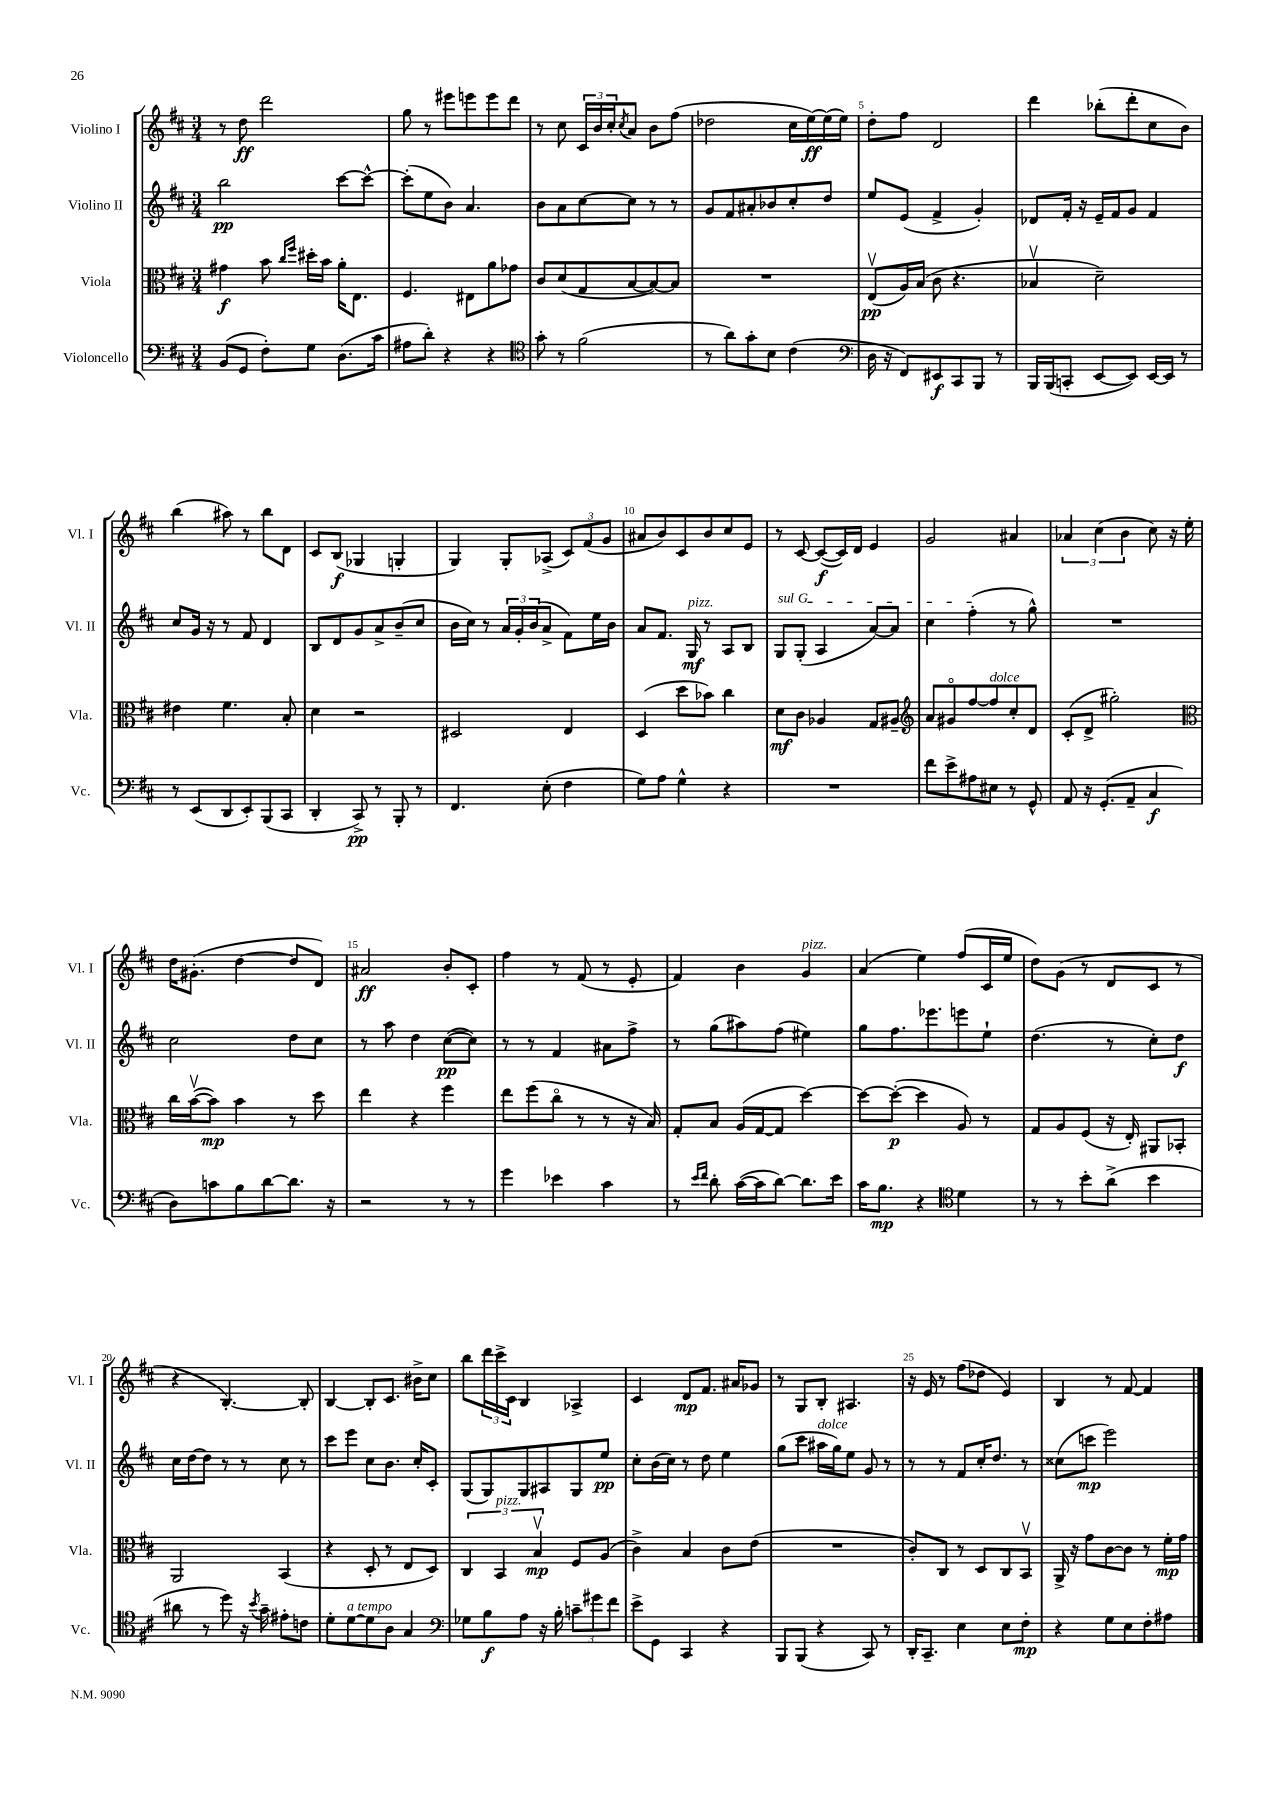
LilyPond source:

<<
\new StaffGroup <<
\new Staff = "s0" \with { instrumentName = "Violino I" shortInstrumentName = "Vl. I" } {
    \clef treble \key d \major \numericTimeSignature \time 3/4
    r8 d''8\ff d'''2 |
    g''8 r8 eis'''8 e'''8 e'''8 d'''8 |
    r8 cis''8 \tuplet 3/2 { cis'16 b'16 cis''16-. } \acciaccatura { cis''8 } a'8 b'8 fis''8( |
    des''2 cis''16 e''16~\ff) e''16( e''16) |
    d''8-. fis''8 d'2 |
    d'''4 bes''8-.( d'''8-. cis''8 b'8) |
    b''4( ais''8) r8 b''8 d'8 |
    cis'8 b8\f( ges4 g4-. |
    g4) g8-. aes8->( \tuplet 3/2 { cis'8) fis'8( g'8 } |
    ais'8 b'8) cis'8 b'8 cis''8 e'8 |
    r8 cis'8~ cis'8~\f( cis'16) d'16 e'4 |
    g'2 ais'4 |
    \tuplet 3/2 { aes'4 cis''4( b'4 } cis''8) r16 e''16-. |
    d''16 gis'8.-.( d''4~ d''8 d'8) |
    ais'2\ff b'8-. cis'8-. |
    fis''4 r8 fis'8( r8 e'8-. |
    fis'4) b'4 g'4^\markup { \italic "pizz." } |
    a'4( e''4) fis''8( cis'16 e''16 |
    d''8) g'8( r8 d'8 cis'8 r8 |
    r4 b4.~-.) b8-. |
    b4~ b8-. cis'8. bis'16-> cis''8 |
    b''8 \tuplet 3/2 { d'''16 cis'''16-> cis'16 } b4 aes4-> |
    cis'4 d'8\mp fis'8. ais'16 ges'8 |
    r8 g8 b8-. ais4. |
    r16 e'16 r8 fis''8( des''8 e'4) |
    b4 r8 fis'8~ fis'4 \bar "|." |
}
\new Staff = "s1" \with { instrumentName = "Violino II" shortInstrumentName = "Vl. II" } {
    \clef treble \key d \major \numericTimeSignature \time 3/4
    b''2\pp cis'''8~ cis'''8~-^ |
    cis'''8-.( e''8 b'8) a'4. |
    b'8 a'8 cis''8~ cis''8 r8 r8 |
    g'8 fis'8 ais'8-. bes'8 cis''8-. d''8 |
    e''8 e'8( fis'4-> g'4-.) |
    des'8 fis'16-. r16 e'16-- fis'16 g'8 fis'4 |
    cis''8 g'16 r16 r8 fis'8 d'4 |
    b8 d'8 g'8 a'8-> b'8--( cis''8 |
    b'16 cis''16) r8 \tuplet 3/2 { a'16 g'16-. b'16( } a'8-> fis'8) e''16 b'16 |
    a'8 fis'8. g16\mf^\markup { \italic "pizz." } r8 a8 b8 |
    \once \override TextSpanner.bound-details.left.text = \markup { \italic "sul G" } g8\startTextSpan g8-.( a4 a'8~) a'8 |
    cis''4 fis''4-.\stopTextSpan( r8 g''8-^) |
    R2. |
    cis''2 d''8 cis''8 |
    r8 a''8 d''4 cis''8~\pp( cis''8) |
    r8 r8 fis'4 ais'8 fis''8-> |
    r8 g''8( ais''8) fis''8( eis''4) |
    g''8 fis''8. ees'''8. e'''8 e''8-! |
    d''4.( r8 cis''8-.) d''8\f |
    cis''16 d''16~ d''8 r8 r8 cis''8 r8 |
    cis'''8 e'''8 cis''8 b'8. cis''16-. cis'8-. |
    g8( g8) g8 ais8 g8 e''8\pp |
    cis''8-. b'16( cis''16) r8 d''8 e''4 |
    g''8( cis'''8 ais''16^\markup { \italic "dolce" } g''16) e''8 g'8 r8 |
    r8 r8 fis'8 cis''16-. d''8. r8 |
    cisis''8( c'''8\mp e'''2) \bar "|." |
}
\new Staff = "s2" \with { instrumentName = "Viola" shortInstrumentName = "Vla." } {
    \clef alto \key d \major \numericTimeSignature \time 3/4
    gis'4\f b'8 \grace { cis''16 fis''16 } dis''16-. b'16 a'16-. e8. |
    fis4. eis8 a'8 ges'8 |
    cis'8 d'8( g8 b8~ b8~) b8 |
    R2. |
    e8\upbow\pp( a16) b16( cis'8 r4. |
    bes4\upbow d'2--) |
    eis'4 fis'4. b8-. |
    d'4 r2 |
    dis2 e4 |
    d4( d''8 bes'8) cis''4 |
    d'8\mf cis'8 aes4 g8 ais8-- |
    \clef treble a'8 gis'8\flageolet fis''8~ fis''8^\markup { \italic "dolce" } cis''8-. d'8 |
    cis'8-.( d'8-> gis''2-.) |
    \clef alto cis''16 b'16~\upbow( b'8\mp) b'4 r8 d''8 |
    e''4 r4 fis''4 |
    e''8 fis''8( cis''8\flageolet r8 r8 r16 b16) |
    g8-. b8 a16( g16~ g8 d''4~) |
    d''8~ d''8~-.\p( d''4 a8) r8 |
    g8 a8 fis8( r16 e16-.) ais,8 bes,8-. |
    a,2 b,4( |
    r4 d8-. r8 e8 d8) |
    \tuplet 3/2 { cis4 b,4^\markup { \italic "pizz." } b4\upbow\mp } fis8 a8( |
    cis'4->) b4 cis'8 e'8( |
    R2. |
    cis'8-.) cis8 r8 d8 cis8 b,8\upbow |
    a,16-> r16 g'8 cis'8~ cis'8 r8 fis'16-.\mp g'16 \bar "|." |
}
\new Staff = "s3" \with { instrumentName = "Violoncello" shortInstrumentName = "Vc." } {
    \clef bass \key d \major \numericTimeSignature \time 3/4
    b,8( g,8 fis8-.) g8 d8.( cis'16 |
    ais8 d'8-.) r4 r4 |
    \clef tenor g'8-. r8 fis'2( |
    r8 a'8) g'8-. b8 cis'4( |
    \clef bass d16 r16 fis,8) eis,8\f cis,8 b,,8 r8 |
    b,,16 b,,16( c,8-. e,8~ e,8) e,16~ e,16 r8 |
    r8 e,8( d,8 e,8-.) b,,8( cis,8 |
    d,4-. cis,8->\pp) r8 b,,8-. r8 |
    fis,4. e8-.( fis4 |
    g8) a8 g4-^ r4 |
    R2. |
    fis'8 e'8-> ais8 eis8 r8 g,8-^ |
    a,8 r16 g,8.-.( a,8-- cis4\f |
    d8) c'8 b8 d'8~ d'8. r16 |
    r2 r8 r8 |
    g'4 ees'4 cis'4 |
    r8 \grace { e'16 fis'16 } d'8-. cis'16~( cis'16 d'8~) d'8. e'16 |
    cis'16 b8.\mp r4 \clef tenor d'4 |
    r8 r8 b'8-. a'8->( b'4 |
    ais'8 r8 d''8) r16 \acciaccatura { b'8 } g'16-- eis'8-. c'8 |
    d'8-. d'8~^\markup { \italic "a tempo" } d'8 a8 g4 |
    \clef bass ges8 b8\f a8 r16 b16-. \tuplet 3/2 { c'8-- gis'8 fis'8 } |
    e'8-> g,8 cis,4 r4 |
    b,,8 b,,8( r4 cis,8) r8 |
    d,16-. cis,8.-- e4 e8 fis8-.\mp |
    r4 g8 e8 fis8-. ais8 \bar "|." |
}
>>
>>
\layout { \context { \Score \override BarNumber.break-visibility = ##(#f #t #t) barNumberVisibility = #(every-nth-bar-number-visible 5) } }
